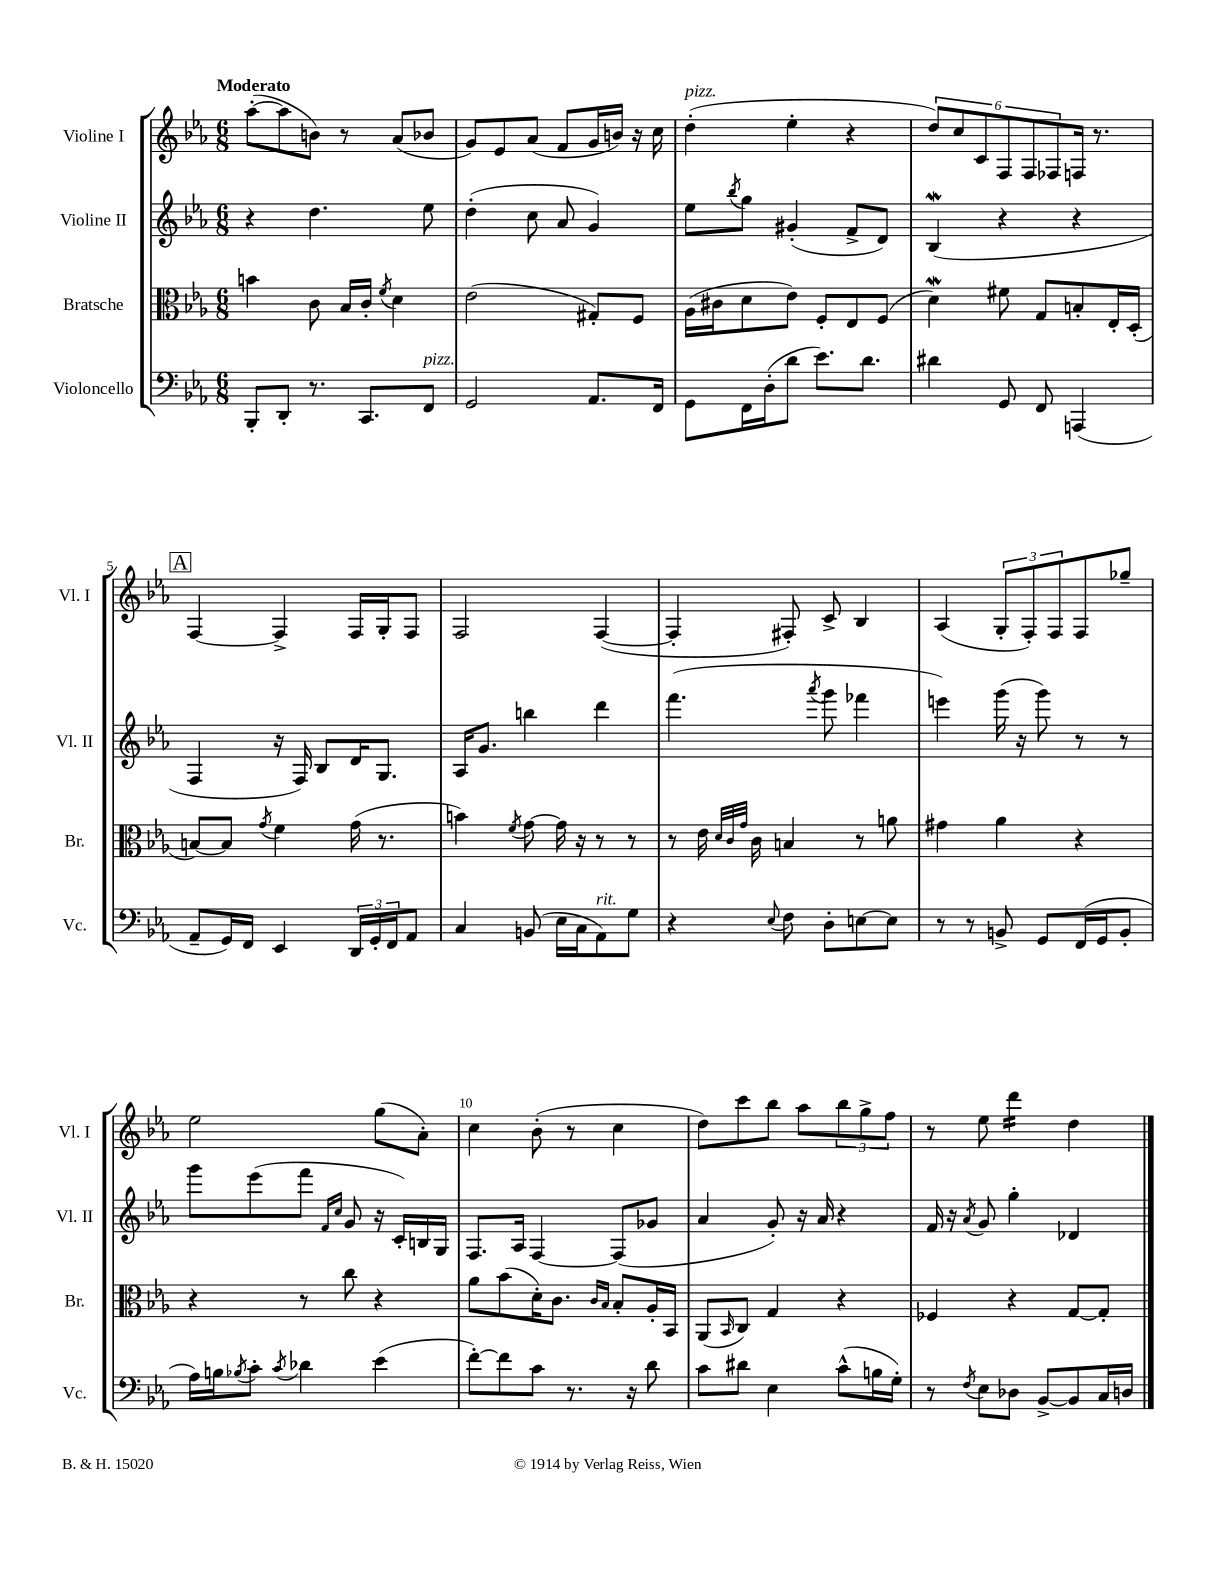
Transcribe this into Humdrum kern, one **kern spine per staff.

**kern	**kern	**kern	**kern
*staff4	*staff3	*staff2	*staff1
*clefF4	*clefC3	*clefG2	*clefG2
*k[b-e-a-]	*k[b-e-a-]	*k[b-e-a-]	*k[b-e-a-]
*M6/8	*M6/8	*M6/8	*M6/8
8BBB-'	4b	4r	([8aa-'
8DD'	.	.	8aa-]
8.r	8c	4.dd	8b)
.	16B-	.	8r
8.CC	16c'	.	.
.	8qf	.	.
.	4d	.	(8a-
8FF	.	8ee-	8b-
=	=	=	=
2GG	(2e-	(4dd'	8g)
.	.	.	8e-
.	.	8cc	(8a-
.	.	8a-	8f
8.AA-	8G#')	4g)	16g
.	.	.	16b)
.	8F	.	16r
16FF	.	.	16cc
=	=	=	=
8GG	(16A-	8ee-	(4dd'
.	16c#	.	.
.	.	8qbb-	.
16FF	8d	8gg	.
(16D'	.	.	.
8d	8e-)	(4g#'	4ee-'
8.e-)	8F'	.	.
.	8E-	8f^	4r
8.d	.	.	.
.	(8F	8d)	.
=	=	=	=
4d#	4d)	(4B-	12dd)
.	.	.	12cc
.	.	.	12c
8GG	8f#	4r	12F
.	.	.	12F
8FF	8G	.	.
.	.	.	12F-
(4AAA	8B'	4r	16F
.	.	.	8.r
.	16E-'	.	.
.	(16D'	.	.
=	=	=	=
8AA-~	[8B)	4F	[4F
16GG)	8B]	.	.
16FF	.	.	.
.	8qg	.	.
4EE-	4f	16r	4F^]
.	.	16F)	.
.	.	8B-	.
24DD	(16g	16d	16F
24GG'	.	.	.
.	8.r	8.G	16G'
24FF	.	.	.
8AA-	.	.	8F
=	=	=	=
4C	4b)	16A-	2F
.	.	8.g	.
.	8qf	.	.
(8BB	[8g	4bb	.
16E-	16g]	.	.
16C	16r	.	.
8AA-)	8r	4ddd	([4F
8G	8r	.	.
=	=	=	=
4r	8r	(4.fff	4F']
.	16e-	.	.
.	32qqd	.	.
.	32qqc	.	.
.	32qqg	.	.
.	16c	.	.
8qqE-	.	.	.
8F	4B	.	8F#')
.	.	8qaaa-	.
8D'	.	8ggg	8c^
[8E	8r	4fff-	4B-
8E]	8a	.	.
=	=	=	=
8r	4g#	4eee)	(4A-
8r	.	.	.
8BB^	4a-	(16ggg	12G'
.	.	16r	.
.	.	.	12F')
8GG	.	8ggg)	.
.	.	.	12F
(16FF	4r	8r	8F
16GG	.	.	.
8BB'	.	8r	8gg-~
=	=	=	=
16A-)	4r	8ggg	2ee-
16B	.	.	.
8qB-	.	.	.
8c'	.	(8eee-	.
8qc	.	.	.
4d-	8r	8fff	.
.	.	16qqf	.
.	.	16qqcc	.
.	8cc	8g	.
(4e-	4r	16r	(8gg
.	.	16c')	.
.	.	16B	8a-')
.	.	16G	.
=	=	=	=
[8f')	8a-	8.F	4cc
8f]	(8b-	.	.
.	.	16A-	.
8c	16d')	[4F	(8b-'
.	8.c	.	.
8.r	.	.	8r
.	16qqc	.	.
.	16qqB-	.	.
.	8B-'	(8F]	4cc
16r	.	.	.
8d	16A-'	8g-	.
.	16BB-	.	.
=	=	=	=
8c	(8AA-	4a-	8dd)
.	16qqBB-	.	.
8d#	8C)	.	8ccc
4E-	4G	8g')	8bb-
.	.	16r	8aa-
.	.	16a-	.
(8c^^	4r	4r	12bb-
.	.	.	12gg^
16B	.	.	.
.	.	.	12ff
16G')	.	.	.
=	=	=	=
8r	4F-	16f	8r
.	.	16r	.
8qF	.	8qa-	.
8E-	.	8g	8ee-
8D-	4r	4gg'	4ddd
[8BB-^	.	.	.
8BB-]	[8G	4d-	4dd
16C	8G']	.	.
16D	.	.	.
==	==	==	==
*-	*-	*-	*-
